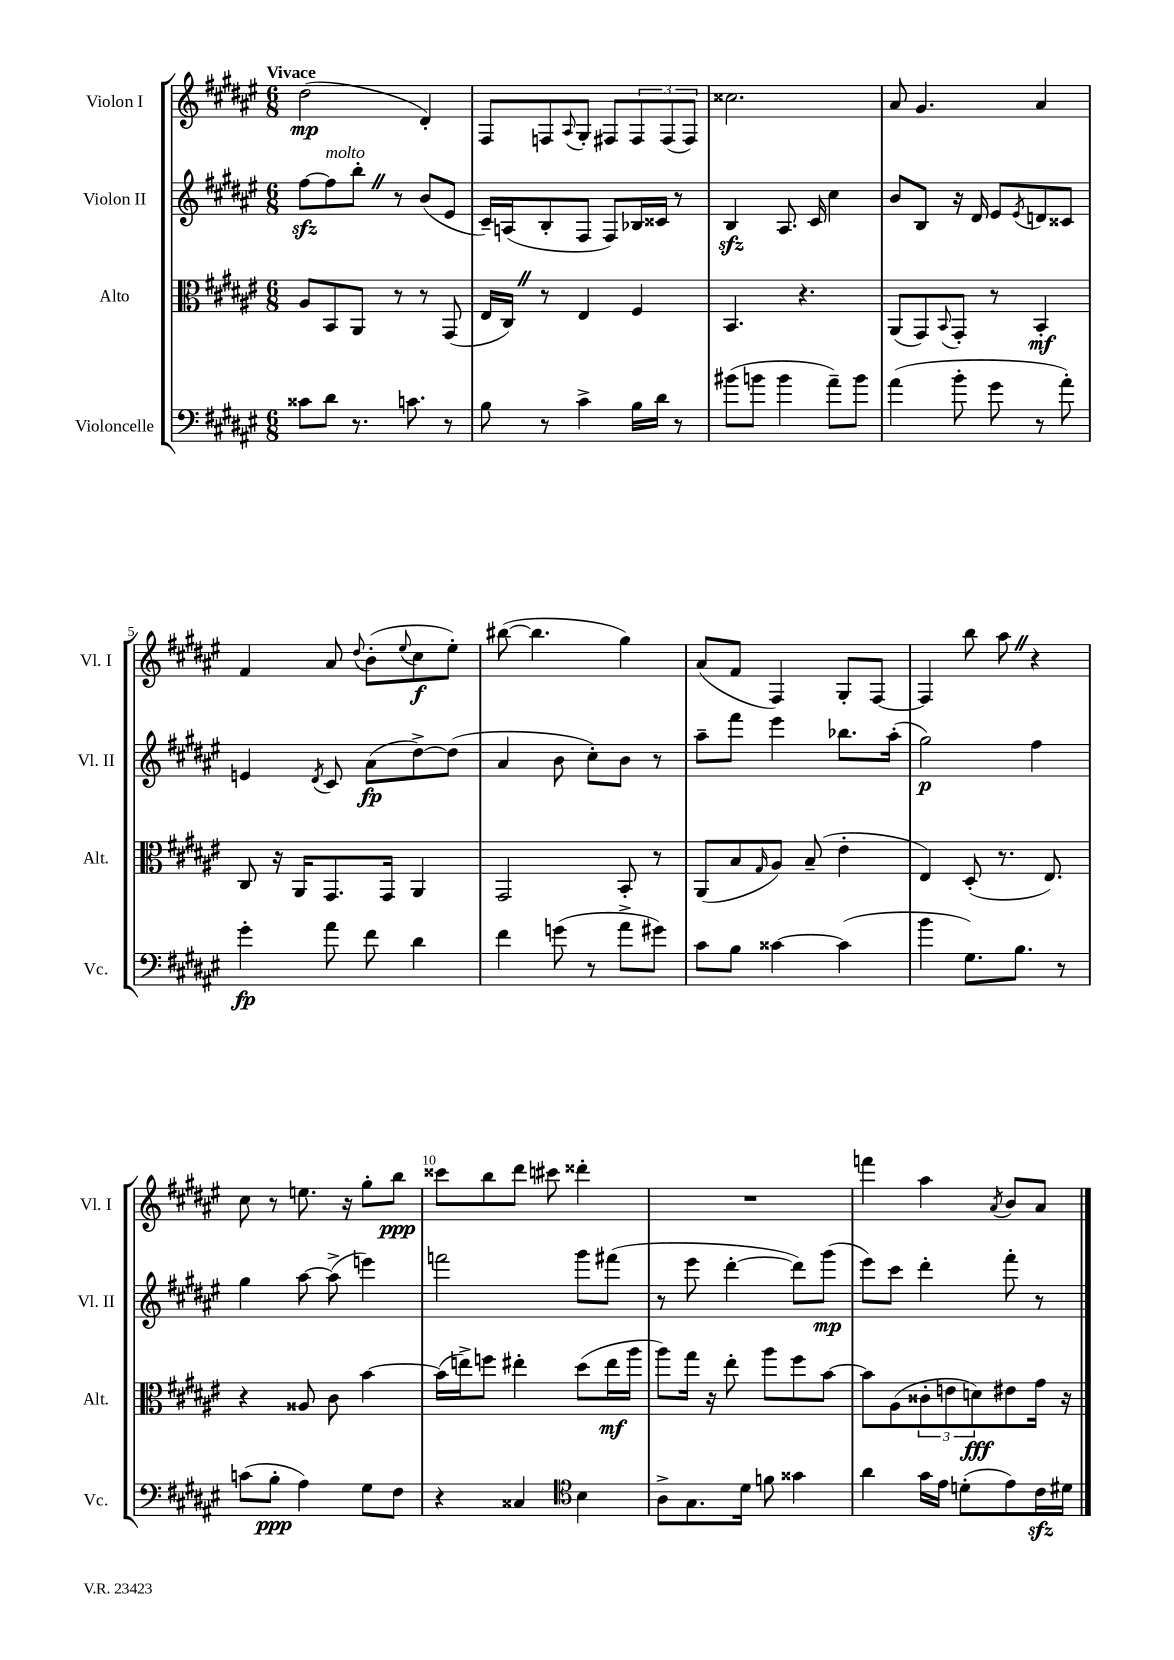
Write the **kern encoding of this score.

**kern	**kern	**kern	**kern
*staff4	*staff3	*staff2	*staff1
*clefF4	*clefC3	*clefG2	*clefG2
*k[f#c#g#d#a#e#]	*k[f#c#g#d#a#e#]	*k[f#c#g#d#a#e#]	*k[f#c#g#d#a#e#]
*M6/8	*M6/8	*M6/8	*M6/8
8c##	8A#	[8ff#	(2dd#
8d#	8BB	8ff#]	.
8.r	8AA#	8bb'	.
.	8r	8r	.
8.c	.	.	.
.	8r	(8b	4d#')
8r	(8GG#	8e#	.
=	=	=	=
8B	16E#	16c#~)	8F#
.	16C#)	(16A	.
8r	8r	8B'	8F
.	.	.	8qqA#
4c#^	4E#	8F#	8G#'
.	.	8F#)	8F#
16B	4F#	16B-	12F#
16d#	.	16c##	.
.	.	.	(12F#
8r	.	8r	.
.	.	.	12F#)
=	=	=	=
(8b#	4.BB	4B	2.cc##
8b	.	.	.
4b	.	8.A#	.
.	4.r	.	.
.	.	16c#	.
8a#~)	.	4cc#	.
8b	.	.	.
=	=	=	=
(4a#	(8AA#	8b	8a#
.	8GG#)	8B	4.g#
.	8qqBB	.	.
8b'	8GG#'	16r	.
.	.	16d#	.
8g#	8r	8e#	.
.	.	8qe#	.
8r	4BB'	8d	4a#
8a#')	.	8c##	.
=	=	=	=
4g#'	8C#	4e	4f#
.	16r	.	.
.	16AA#	.	.
.	.	8qd#	.
8a#	8.GG#	8c#	8a#
.	.	.	8qqdd#
8f#	.	(8a#	(8b'
.	16GG#	.	.
.	.	.	8qqee#
4d#	4AA#	[8dd#^)	8cc#
.	.	(8dd#]	8ee#')
=	=	=	=
4f#	2GG#	4a#	([8bb#
.	.	.	4.bb#]
(8g	.	8b	.
8r	.	8cc#')	.
8a#^	8BB'	8b	4gg#)
8g#)	8r	8r	.
=	=	=	=
8c#	(8AA#	8aa#~	(8a#
8B	8B	8fff#	8f#
.	16qqG#	.	.
[4c##	8A#)	4eee#	4F#)
.	(8B~	.	.
(4c##]	4e#'	8.bb-	8G#'
.	.	.	[8F#
.	.	(16aa#'	.
=	=	=	=
4b	4E#)	2gg#)	4F#]
8.G#)	(8D#'	.	8bb
.	8.r	.	8aa#
8.B	.	.	.
.	.	4ff#	4r
.	8.E#)	.	.
8r	.	.	.
=	=	=	=
(8c	4r	4gg#	8cc#
8B'	.	.	8r
4A#)	8A##	[8aa#	8.ee
.	8c#	(8aa#^]	.
.	.	.	16r
8G#	[4b	4eee)	8gg#'
8F#	.	.	8bb
=	=	=	=
4r	(16b]	2fff	8ccc##
.	16ee^)	.	.
.	8ff	.	8bb
4C##	4ee#'	.	8ddd#
.	.	.	8ccc#
*clefC4	*	*	*
4B	(8dd#	8ggg#	4ddd##'
.	16ee#	(8fff#	.
.	16aa#	.	.
=	=	=	=
8A#^	8aa#)	8r	2.r
8.G#	16gg#	8eee#	.
.	16r	.	.
.	8ee#'	[4ddd#'	.
16d#	.	.	.
8f	8aa#	.	.
4g##	8ff#	8ddd#])	.
.	[8b	(8ggg#	.
=	=	=	=
4a#	8b]	8eee#)	4fff
.	(8A#	8ccc#	.
16g#	12c##'	4ddd#'	4aa#
16e#	.	.	.
.	12e	.	.
(8d'	.	.	.
.	12d)	.	.
.	.	.	8qa#
8e#)	8e#	8fff#'	8b
16c#	16g#	8r	8a#
16d#	16r	.	.
==	==	==	==
*-	*-	*-	*-
